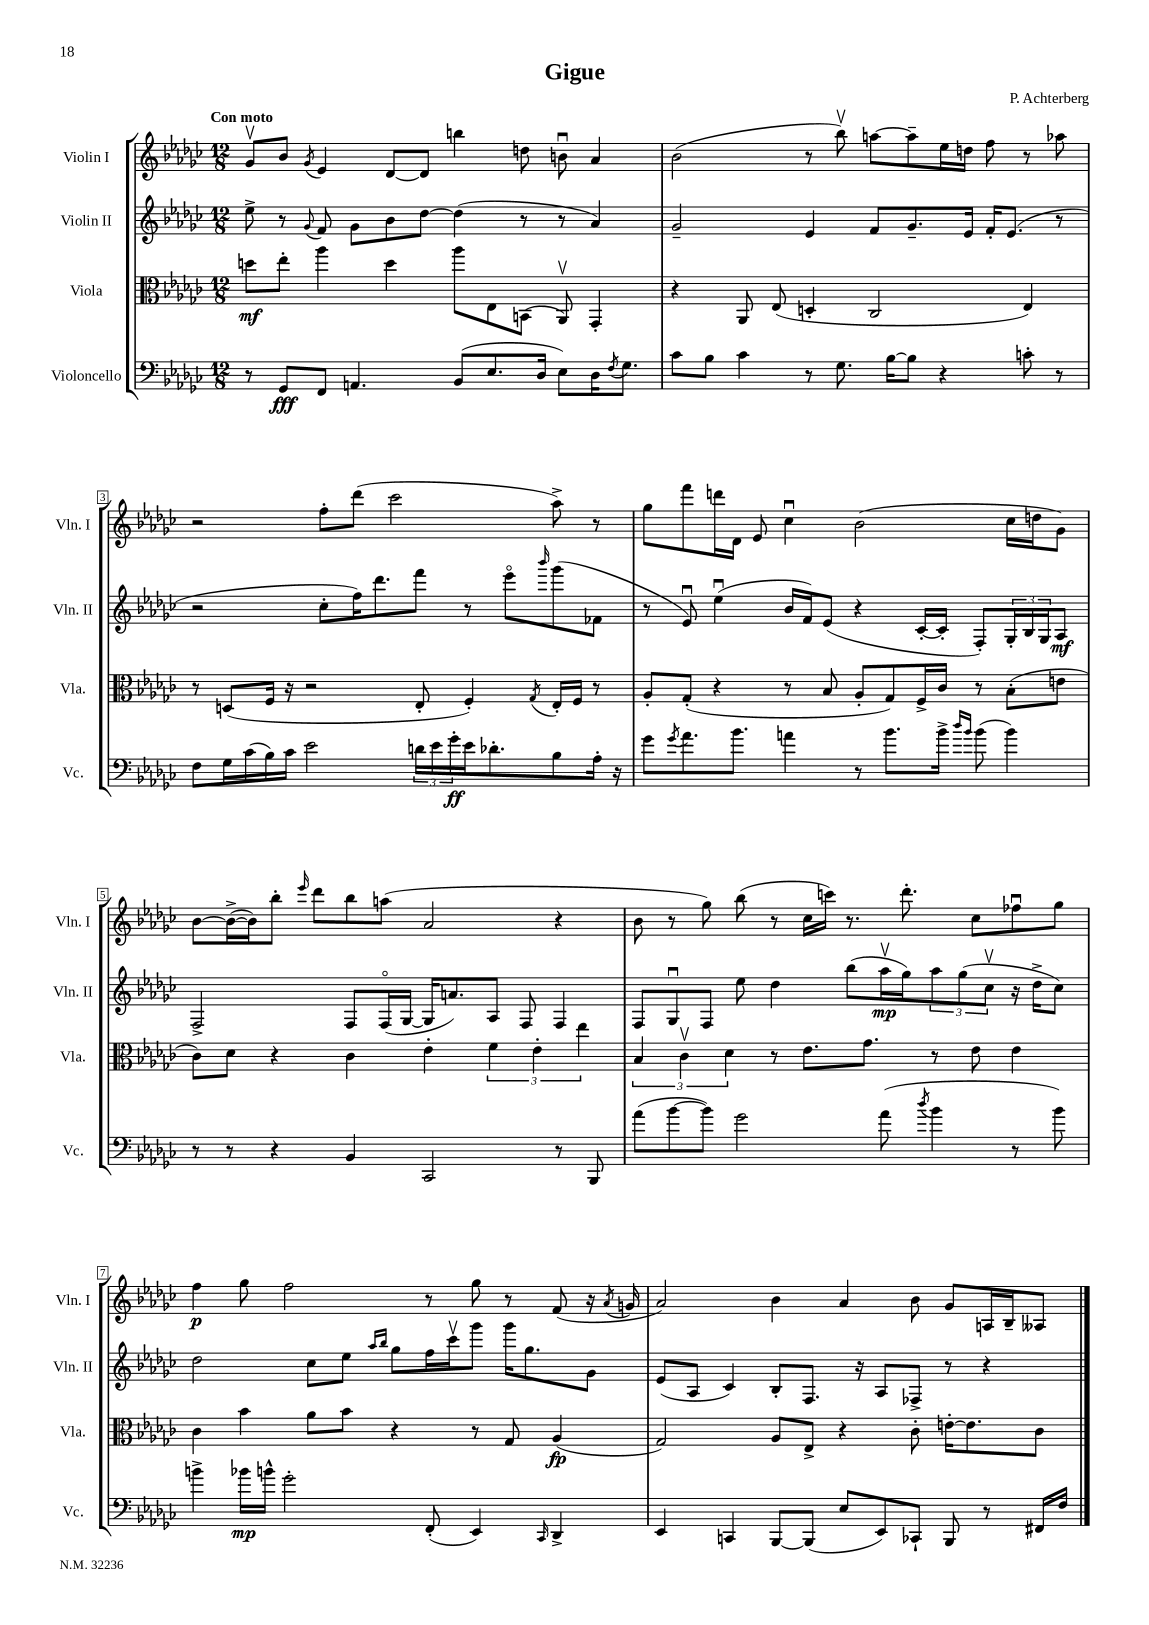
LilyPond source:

\header { title = "Gigue" composer = "P. Achterberg" }
<<
\new StaffGroup <<
\new Staff = "s0" \with { instrumentName = "Violin I" shortInstrumentName = "Vln. I" } {
    \clef treble \key ges \major \numericTimeSignature \time 12/8 \tempo "Con moto"
    ges'8\upbow bes'8 \acciaccatura { ges'8 } ees'4 des'8~ des'8 b''4 d''8 b'8\downbow aes'4 |
    bes'2( r8 bes''8\upbow) a''8~ a''8-- ees''16 d''16 f''8 r8 aes''8 |
    r2 f''8-. des'''8( ces'''2 aes''8->) r8 |
    ges''8 f'''8 d'''16 des'16 ees'8 ces''4\downbow bes'2( ces''16 d''16 ges'8) |
    bes'8~ bes'16~->( bes'16) bes''8-. \grace { ees'''16 } des'''8 bes''8 a''8( aes'2 r4 |
    bes'8 r8 ges''8) bes''8( r8 ces''16 c'''16) r8. des'''8.-. ces''8 fes''8\downbow ges''8 |
    f''4\p ges''8 f''2 r8 ges''8 r8 f'8( r16 \acciaccatura { aes'8 } g'16 |
    aes'2) bes'4 aes'4 bes'8 ges'8 a16 bes16-- aeses8 \bar "|." |
}
\new Staff = "s1" \with { instrumentName = "Violin II" shortInstrumentName = "Vln. II" } {
    \clef treble \key ges \major \numericTimeSignature \time 12/8
    ees''8-> r8 \appoggiatura { ges'8 } f'8 ges'8 bes'8 des''8~ des''4( r8 r8 aes'4) |
    ges'2-- ees'4 f'8 ges'8.-- ees'16 f'16-. ees'8.( r8 |
    r2 ces''8-. f''16) des'''8. f'''8 r8 ees'''8\flageolet \grace { bes'''16 } ges'''8( fes'8 |
    r8 ees'8\downbow) ees''4\downbow( bes'16 f'16) ees'8( r4 ces'16~-. ces'16-. f8-.) \tuplet 3/2 { ges16-. bes16 ges16 } aes8\mf |
    f2-> f8 f16\flageolet( ges16~ ges16 a'8.) aes8 f8 f4 |
    f8 ges8\downbow f8 ees''8 des''4 bes''8( aes''16\upbow\mp ges''16) \tuplet 3/2 { aes''8 ges''8( ces''8\upbow } r16 des''16-> ces''8) |
    des''2 ces''8 ees''8 \grace { aes''16 bes''16 } ges''8 f''16 ces'''16\upbow ges'''8 ges'''16 ges''8. ges'8 |
    ees'8( aes8 ces'4) bes8-. f8. r16 aes8 fes8-> r8 r4 \bar "|." |
}
\new Staff = "s2" \with { instrumentName = "Viola" shortInstrumentName = "Vla." } {
    \clef alto \key ges \major \numericTimeSignature \time 12/8
    d''8\mf ees''8-. aes''4 d''4 aes''8 ees8 b,8( aes,8\upbow) ges,4-. |
    r4 aes,8 ees8( d4-. ces2 ees4) |
    r8 d8( f16 r16 r2 ees8-. f4-.) \acciaccatura { ges8 } ees16-. f16 r8 |
    aes8-. ges8-.( r4 r8 bes8 aes8-. ges8) f16-> ces'16 r8 bes8-.( e'8 |
    ces'8) des'8 r4 ces'4 ees'4-. \tuplet 3/2 { f'4 ees'4-. ees''4 } |
    \tuplet 3/2 { bes4 ces'4\upbow des'4 } r8 ees'8. ges'8. r8 ees'8 ees'4 |
    ces'4 bes'4 aes'8 bes'8 r4 r8 ges8 aes4\fp( |
    ges2) aes8 ees8-> r4 ces'8-. e'16~-. e'8. ces'8 \bar "|." |
}
\new Staff = "s3" \with { instrumentName = "Violoncello" shortInstrumentName = "Vc." } {
    \clef bass \key ges \major \numericTimeSignature \time 12/8
    r8 ges,8\fff f,8 a,4. bes,8( ees8. des16 ees8) des16 \acciaccatura { f8 } ges8. |
    ces'8 bes8 ces'4 r8 ges8. bes16~ bes8 r4 c'8-. r8 |
    f8 ges16 ces'16( bes16) ces'16 ees'2 \tuplet 3/2 { d'16 ees'16 ges'16-.\ff } ees'16 des'8.-. bes8 aes16-. r16 |
    ges'8 \acciaccatura { ges'8 } aes'8. bes'8. a'4 r8 bes'8. bes'16-> \grace { des''16 bes'16 } bes'8( bes'4) |
    r8 r8 r4 bes,4 ces,2 r8 bes,,8 |
    aes'8( bes'8~ bes'8) ges'2 aes'8( \acciaccatura { des''8 } bes'4 r8 bes'8) |
    b'4-> bes'16\mp b'16-^ ges'2-. f,8-.( ees,4) \grace { ces,16 } des,4-> |
    ees,4 c,4 bes,,8~ bes,,8( ees8 ees,8) ces,8-! bes,,8 r8 fis,16 f16 \bar "|." |
}
>>
>>
\layout { \context { \Score \override BarNumber.stencil = #(make-stencil-boxer 0.1 0.3 ly:text-interface::print) } }
